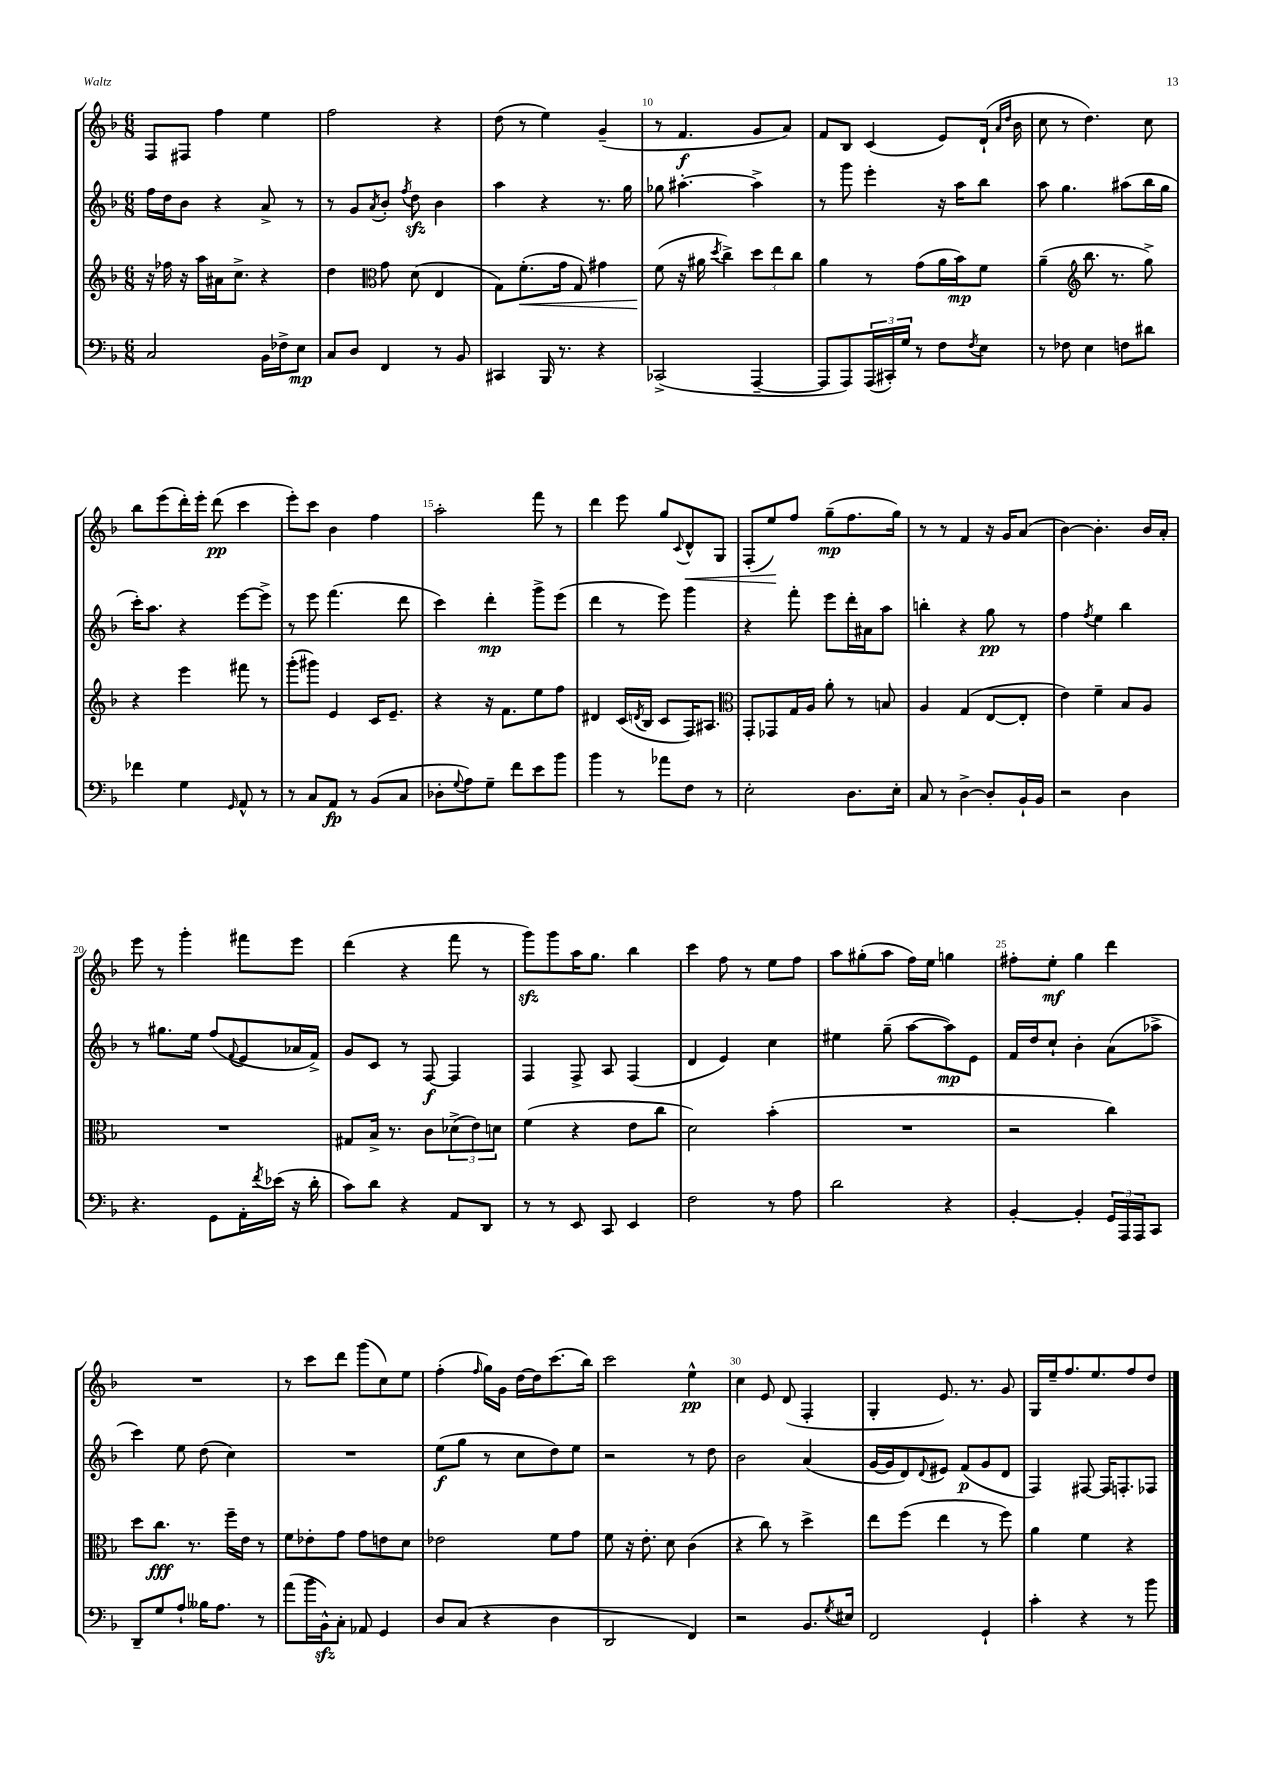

**kern	**kern	**kern	**kern
*staff4	*staff3	*staff2	*staff1
*clefF4	*clefG2	*clefG2	*clefG2
*k[b-]	*k[b-]	*k[b-]	*k[b-]
*M6/8	*M6/8	*M6/8	*M6/8
2C	16r	16ff	8F
.	16ff-	16dd	.
.	16r	8b-	8F#
.	16aa	.	.
.	16a#	4r	4ff
.	8.cc^	.	.
16BB-	4r	8a^	4ee
16F-^	.	.	.
8E	.	8r	.
=	=	=	=
8C	4dd	8r	2ff
8D	.	8g	.
*	*clefC3	*	*
.	.	8qa	.
4FF	8g	8b-'	.
.	.	8qff	.
.	(8d	8dd	.
8r	4E	4b-	4r
8BB-	.	.	.
=	=	=	=
4CC#	8G)	4aa	(8dd
.	(8.f'	.	8r
16BBB-	.	4r	4ee)
8.r	16g	.	.
.	8G)	.	.
4r	4g#	8.r	(4g~
.	.	16gg	.
=	=	=	=
(2CC-^	(8f	8gg-	8r
.	16r	[4.aa#'	4.f
.	16a#	.	.
.	8qdd	.	.
.	4cc^)	.	.
[4AAA~	12dd	4aa#^]	8g
.	12ee	.	.
.	.	.	8a)
.	12cc	.	.
=	=	=	=
8AAA]	4a	8r	8f
8AAA)	.	8ggg	8B-
(24AAA	8r	4eee'	(4c
24CC#')	.	.	.
24G	.	.	.
8r	(8g	.	.
8F	16a	16r	8e)
.	16b-)	16aa	.
8qF	.	.	.
8E	8f	8bb-	(16d`
.	.	.	16qqa
.	.	.	16qqdd
.	.	.	16b-
=	=	=	=
8r	(4a~	8aa	8cc
8F-	.	4.gg	8r
*	*clefG2	*	*
4E	8.bb-	.	4.dd)
.	8.r	.	.
8F	.	(8aa#	.
8d#	8gg^)	16bb-	8cc
.	.	16gg	.
=	=	=	=
4f-	4r	16ccc')	8bb-
.	.	8.aa	.
.	.	.	(8eee
4G	4eee	4r	16ddd')
.	.	.	16eee'
.	.	.	(8ddd
16qqGG	.	.	.
8AA^^	8fff#	[8eee	4ccc
8r	8r	8eee^]	.
=	=	=	=
8r	(8ggg'	8r	8eee')
8C	8ggg#)	8eee	8ccc
8AA	4e	(4.fff	4b-
8r	.	.	.
(8BB-	16c	.	4ff
.	8.e~	.	.
8C	.	8ddd	.
=	=	=	=
8D-'	4r	4ccc)	2aa'
8qqG	.	.	.
8A)	.	.	.
8G~	16r	4ddd'	.
.	8.f	.	.
8f	.	.	.
8e	8ee	8ggg^	8fff
8b-	8ff	(8eee	8r
=	=	=	=
4b-	4d#	4ddd	4ddd
8r	(16c	8r	8eee
.	8qd	.	.
.	16B-	.	.
8a-	8c	8eee)	8gg
.	.	.	8qqc
8F	16F)	4ggg	8d^^
.	8.A#	.	.
8r	.	.	8G
=	=	=	=
*	*clefC3	*	*
2E'	8GG'	4r	(8F'
.	8GG-	.	8ee)
.	16G	8fff'	8ff
.	16A	.	.
.	8a'	8eee	(8gg~
8.D	8r	16ddd'	8.ff
.	.	16a#	.
.	8B	8aa	.
16E'	.	.	16gg)
=	=	=	=
8C	4A	4bb'	8r
8r	.	.	8r
[4D^	(4G	4r	4f
8D']	[8E	8gg	16r
.	.	.	16g
16BB-`	8E']	8r	(8a
16BB-	.	.	.
=	=	=	=
2r	4e)	4ff	[4b-)
.	.	8qff	.
.	4f~	4ee	4.b-']
4D	8B-	4bb-	.
.	8A	.	16b-
.	.	.	16a'
=	=	=	=
4.r	2.r	8r	8eee
.	.	8.gg#	8r
.	.	.	4ggg'
.	.	16ee	.
8GG	.	(8ff	.
.	.	8qqf	.
16AA'	.	8e	8fff#
8qf	.	.	.
(16e-	.	.	.
16r	.	16a-	8eee
16d'	.	16f^)	.
=	=	=	=
8c)	8G#	8g	(4ddd
8d	16B-^	8c	.
.	8.r	.	.
4r	.	8r	4r
.	8c	[8F	.
8AA	(12d-^	4F]	8fff
.	12e)	.	.
8DD	.	.	8r
.	12d	.	.
=	=	=	=
8r	(4f	4F	8ggg)
8r	.	.	8ggg
8EE	4r	8F^	16aa
.	.	.	8.gg
8CC	.	8A	.
4EE	8e	(4F	4bb-
.	8cc	.	.
=	=	=	=
2F	2d)	4d	4ccc
.	.	4e)	8ff
.	.	.	8r
8r	(4b-'	4cc	8ee
8A	.	.	8ff
=	=	=	=
2d	2.r	4ee#	8aa
.	.	.	(8gg#'
.	.	(8gg~	8aa
.	.	[8aa	16ff)
.	.	.	16ee
4r	.	8aa])	4gg
.	.	8e	.
=	=	=	=
[4BB-'	2r	16f	8ff#'
.	.	16dd	.
.	.	8cc`	8ee'
4BB-']	.	4b-'	4gg
24GG	4cc)	(8a	4ddd
24AAA	.	.	.
24AAA	.	.	.
8CC	.	8aa-^	.
=	=	=	=
8DD~	8dd	4ccc)	2.r
8G	8.cc	.	.
8A`	.	8ee	.
.	8.r	.	.
16B--	.	(8dd	.
8.A	.	.	.
.	16ff~	4cc)	.
.	16e	.	.
8r	8r	.	.
=	=	=	=
(8a	8f	2.r	8r
16b-	8e-'	.	8ccc
16BB-^^)	.	.	.
8C'	8g	.	8ddd
8AA-	8g	.	(8ggg
4GG	8e	.	8cc)
.	8d	.	8ee
=	=	=	=
8D	2e-	(8ee	(4ff'
(8C	.	8gg	.
.	.	.	16qqff
4r	.	8r	16gg)
.	.	.	16g
.	.	8cc	[16dd
.	.	.	16dd]
4D	8f	8dd)	(8.ccc
.	8g	8ee	.
.	.	.	16bb-)
=	=	=	=
2DD	8f	2r	2ccc
.	16r	.	.
.	8.e'	.	.
.	8d	.	.
4FF)	(4c	8r	4ee^^
.	.	8dd	.
=	=	=	=
2r	4r	2b-	4cc
.	8cc)	.	8e
.	8r	.	(8d
8.BB-	4dd^	(4a	4F'
8qG	.	.	.
16E#	.	.	.
=	=	=	=
2FF	8ee	[16g	4G'
.	.	16g]	.
.	(8ff	8d)	.
.	.	8qqd	.
.	4ee	8e#	8.e)
.	.	(8f	.
.	.	.	8.r
4GG`	8r	8g	.
.	8ff)	8d	8g
=	=	=	=
4c'	4a	4F)	16G
.	.	.	16ee~
.	.	.	8.ff
4r	4f	[8F#	.
.	.	.	8.ee
.	.	16F#]	.
.	.	8.F'	.
8r	4r	.	8ff
8b-	.	8F-	8dd
==	==	==	==
*-	*-	*-	*-
